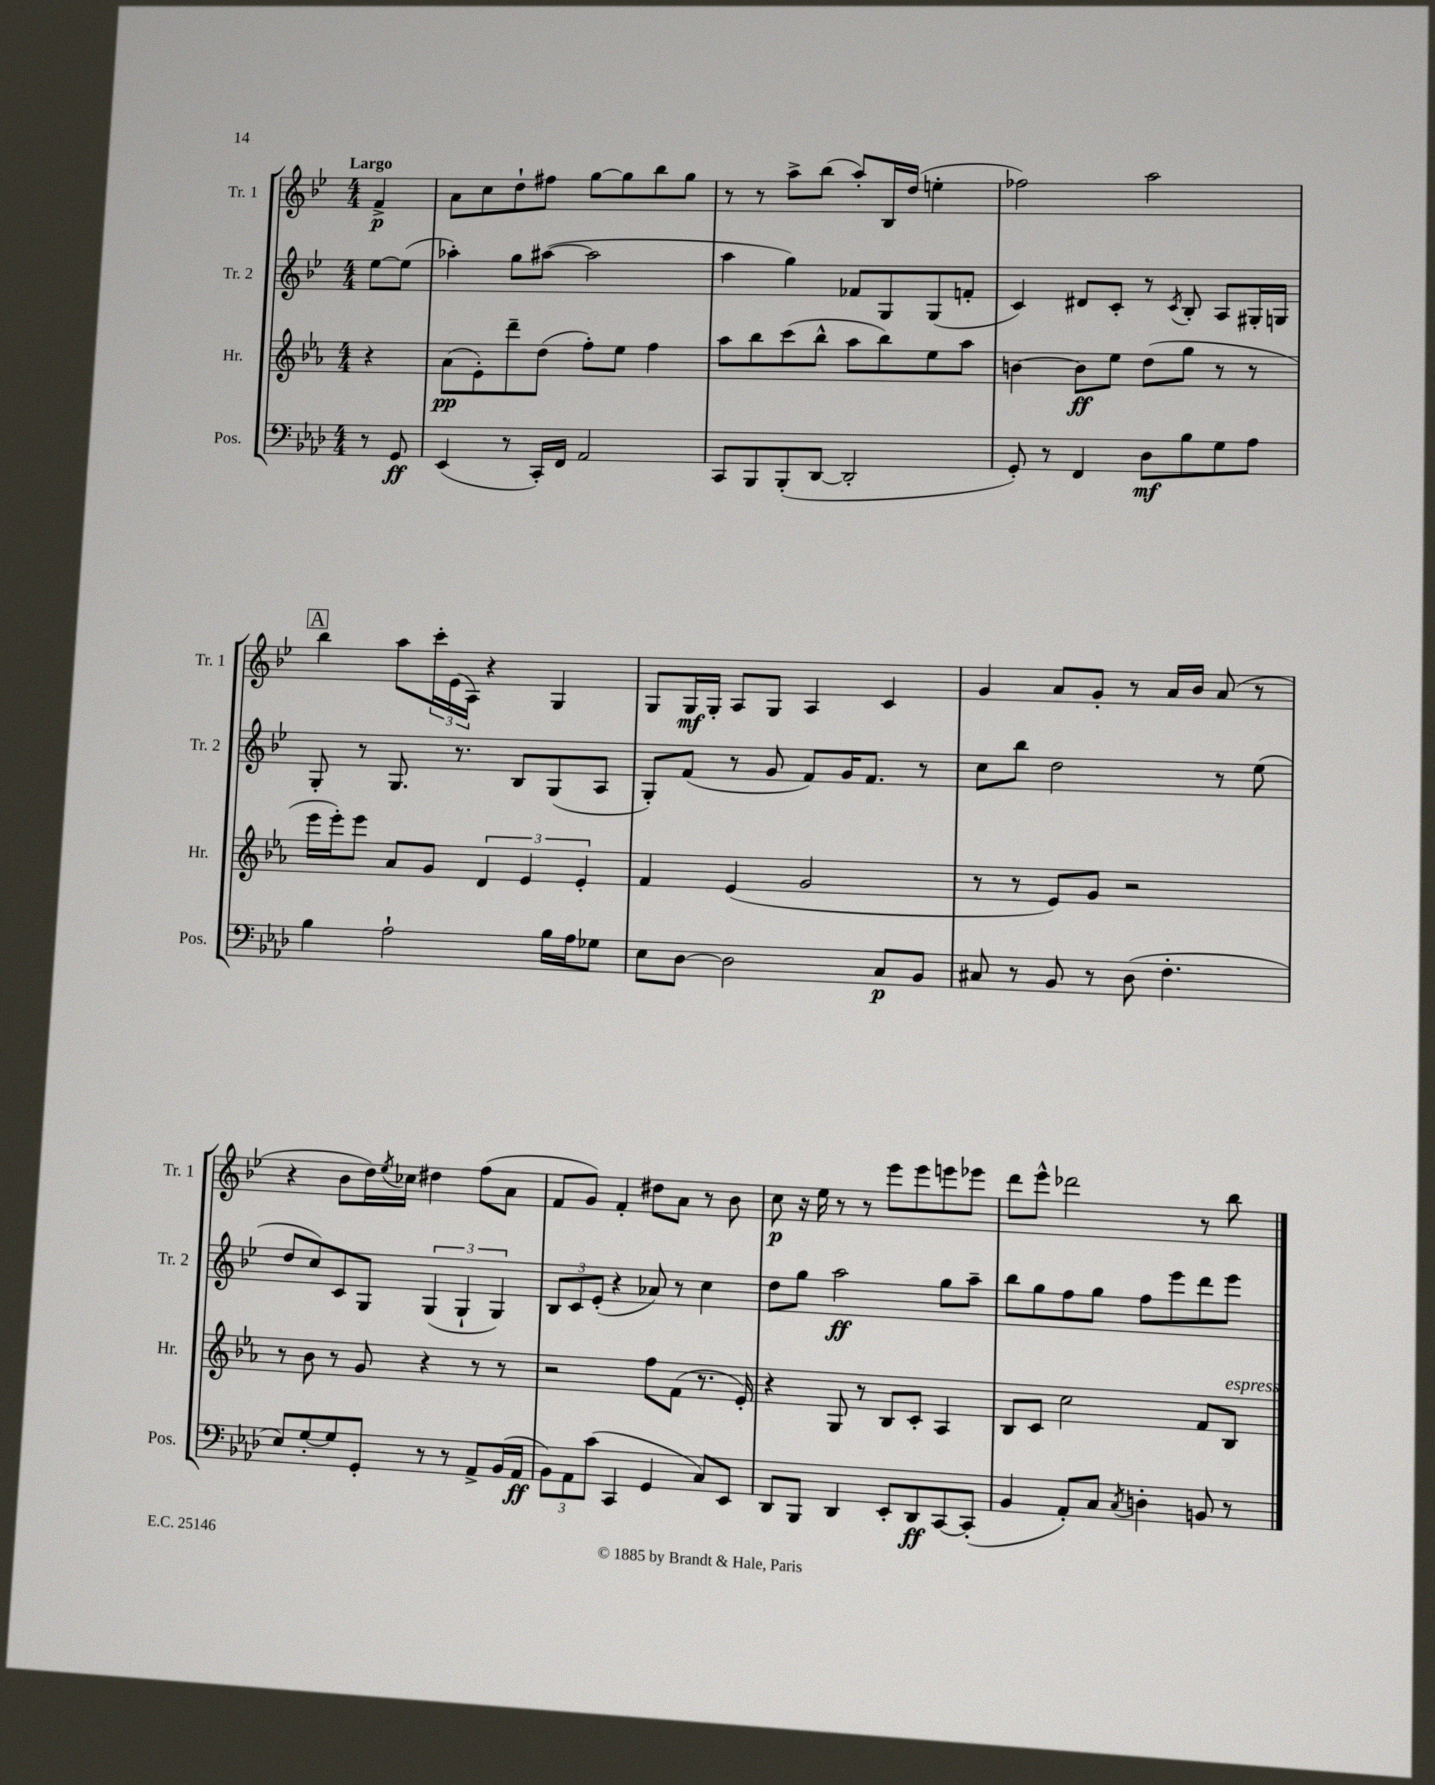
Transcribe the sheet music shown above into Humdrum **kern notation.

**kern	**kern	**kern	**kern
*staff4	*staff3	*staff2	*staff1
*clefF4	*clefG2	*clefG2	*clefG2
*k[b-e-a-d-]	*k[b-e-a-]	*k[b-e-]	*k[b-e-]
*M4/4	*M4/4	*M4/4	*M4/4
8r	4r	[8ee-	4f^
8GG	.	(8ee-]	.
=	=	=	=
(4EE-	(8a-	4aa-')	8a
.	8e-')	.	8cc
8r	8ddd~	8gg	8dd`
16CC')	(8dd	([8aa#	8ff#
16FF	.	.	.
2AA-	8ff')	2aa#]	[8gg
.	8ee-	.	8gg]
.	4ff	.	8bb-
.	.	.	8gg
=	=	=	=
8CC	8aa-	4aa	8r
8BBB-	8bb-	.	8r
(8BBB-'	(8ccc	4gg)	8aa^
[8DD-	8bb-^^	.	(8bb-
2DD-']	8aa-	8f-	8aa')
.	8bb-)	8G	16B-
.	.	.	(16dd
.	8ee-	(8G	4ee'
.	8aa-	8f'	.
=	=	=	=
8GG')	[4b	4c)	2ff-)
8r	.	.	.
4FF	8b]	8d#	.
.	8ee-	8c'	.
8D-	(8dd	8r	2aa
.	.	8qc	.
8B-	8gg	8B-'	.
8G	8r	8A	.
8A-	8r	16G#'	.
.	.	16G	.
=	=	=	=
4B-	16eee-	8G'	4bb-
.	16eee-')	.	.
.	8eee-	8r	.
2A-`	8a-	8.G	8aa
.	8g	.	24ccc'
.	.	.	(24e-
.	.	8.r	.
.	.	.	24A)
.	6d	.	4r
.	.	8B-	.
.	6e-	.	.
16B-	.	(8G	4G
16A-	.	.	.
.	6e-'	.	.
8G-	.	8A	.
=	=	=	=
8E-	4f	8G')	8G
[8D-	.	(8f	16G
.	.	.	16G'
2D-]	(4e-	8r	8A
.	.	8g	8G
.	2g	8f)	4A
.	.	16g	.
.	.	8.f	.
8C	.	.	4c
8BB-	.	8r	.
=	=	=	=
8C#	8r	8cc	4g
8r	8r	8bb-	.
8BB-	8e-)	2dd	8a
8r	8g	.	8g'
(8D-	2r	.	8r
4.F'	.	.	16a
.	.	.	16b-
.	.	8r	(8a
.	.	(8ee-	8r
=	=	=	=
8E-)	8r	8dd	4r
[8G'	8b-	8cc)	.
8G]	8r	8c	8b-
8GG'	8g	8G	16dd)
.	.	.	8qee-
.	.	.	16cc-
8r	4r	(6G	4dd#
8r	.	.	.
.	.	6G`	.
8AA-^	8r	.	(8ff
.	.	6G)	.
(16BB-	8r	.	8a
16AA-	.	.	.
=	=	=	=
12BB-)	2r	12B-	8f
12AA-	.	12c	.
.	.	.	8g)
(12c	.	(12e-'	.
4CC	.	4r	4f'
4GG	8ff	8a-)	8dd#
.	(8f	8r	8a
8C)	8.r	4cc	8r
8EE-	.	.	8b-
.	16e-')	.	.
=	=	=	=
8DD-	4r	8dd	8cc
8BBB-	.	8gg	16r
.	.	.	16ee-
4DD-	8G	2aa	8r
.	8r	.	8r
8EE-'	8B-	.	8eee-
8DD-	8c'	.	8eee-
[8CC	4A-	8gg	8eee
(8CC']	.	8aa~	8eee-
=	=	=	=
4BB-	8B-	8bb-	8ddd
.	8c	8gg	8eee-^^
8AA-')	2cc	8ff	2ddd-
8C	.	8gg	.
8qC	.	.	.
4D'	.	8ff	.
.	.	8eee-	.
8BB	8f	8ddd	8r
8r	8B-	8eee-	8bb-
==	==	==	==
*-	*-	*-	*-
